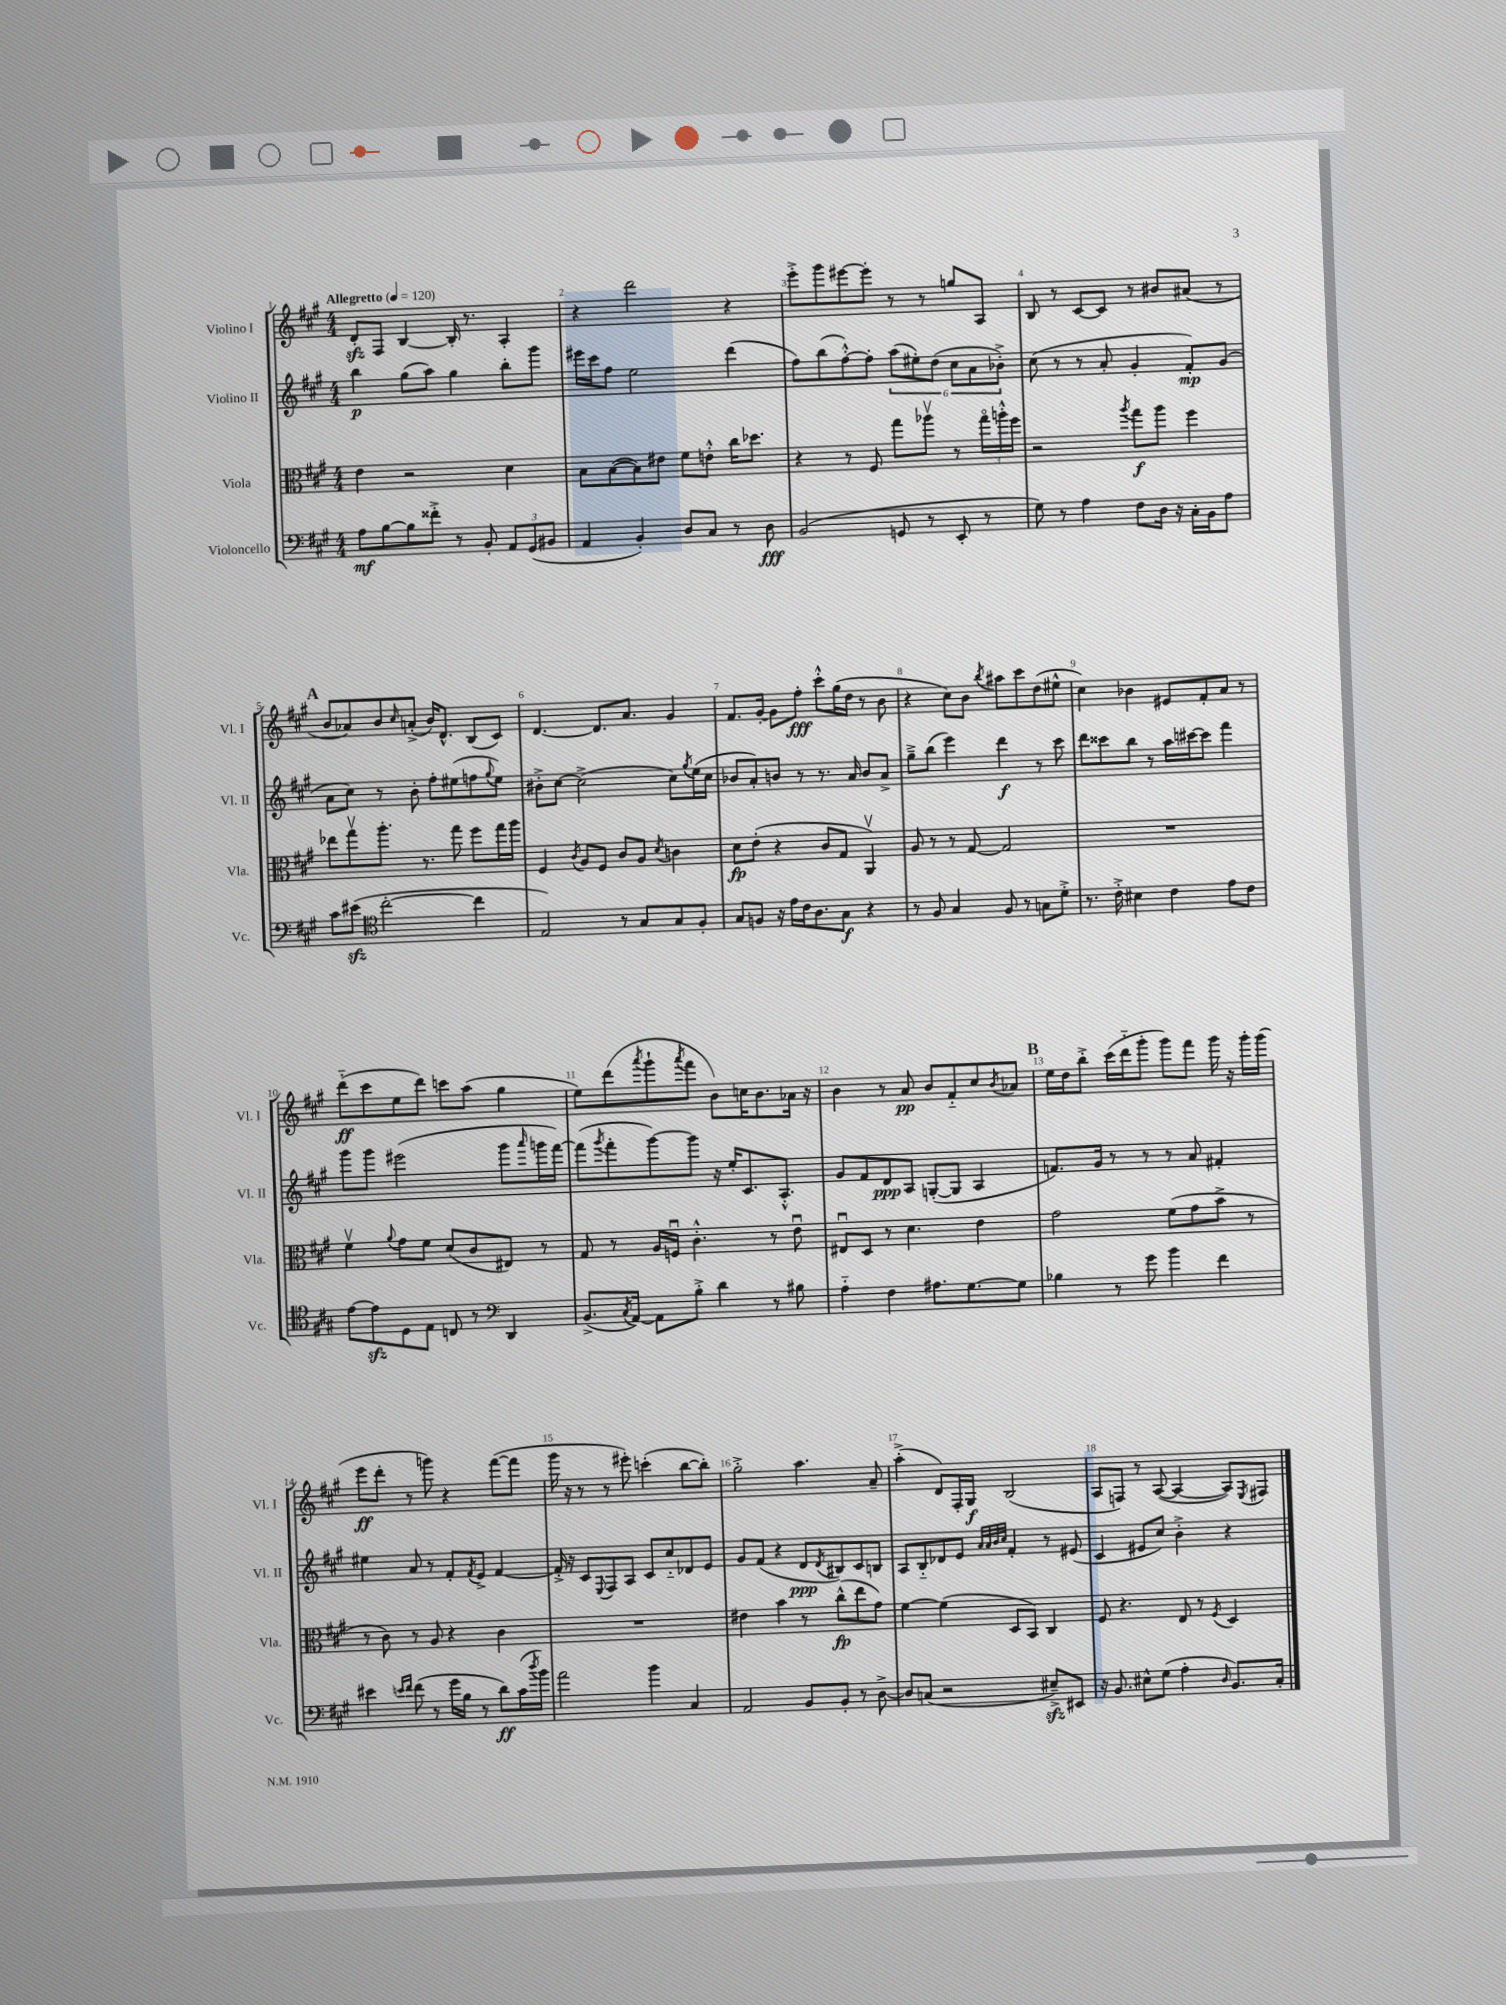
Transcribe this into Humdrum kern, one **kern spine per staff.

**kern	**kern	**kern	**kern
*staff4	*staff3	*staff2	*staff1
*clefF4	*clefC3	*clefG2	*clefG2
*k[f#c#g#]	*k[f#c#g#]	*k[f#c#g#]	*k[f#c#g#]
*M4/4	*M4/4	*M4/4	*M4/4
*MM120	*MM120	*MM120	*MM120
8A\L	4e\	4bb\	8d'/L
[8B\	.	.	8F#/J
8B\]	2r	(8gg#\L	[4B/
8f##'^\J	.	8aa\J)	.
8r	.	4gg#\	16B'/]
.	.	.	8.r
8BB'/	.	.	.
12AA/L	4d\	8bb'\L	4A'/
(12GG#/	.	.	.
.	.	8ggg#\J	.
12BB#/J	.	.	.
=	=	=	=
4AA/	8B\L	16eee#\LL	4r
.	.	16ccc#\J	.
.	([8B\	8ff#\J	.
4BB'/)	8B\])	2ee\	2ddd\
.	8e#\J	.	.
8D/L	8f#\L	.	.
8C#/J	8e'^^\J	.	.
8r	16cc#\LK	(4ddd\	4r
.	8.dd-\J	.	.
8D\	.	.	.
=	=	=	=
(2BB/	4r	8ff#\L)	8eee'^\L
.	.	(8bb\	8ggg#\
.	8r	[8ff#'^^\)	[8eee#\
.	8F#/	8ff#'\]J	8eee#'\]J
8GG/	8gg#\L	(12aa\L	8r
.	.	12ee#'\)	.
8r	8aa-v\J	.	8r
.	.	(12dd\J	.
8EE'/	8r	12cc#\L	8gg/L
.	.	12a\	.
8r	24gg#o\LL	.	8A/J
.	24aa'^^\	12b-'^\J)	.
.	24ff#\JJ	.	.
=	=	=	=
8G#\)	2r	(8cc#\	8B/
8r	.	8r	8r
4A\	.	8r	[8c#/L
.	.	8a'/	8c#/]J
.	8qaa/	.	.
8F#\L	8gg#\L	4g#'/	8r
16D\Jk	8aa\J	.	8b#/L
16r	.	.	.
16C#'\LL	4ff#\	8f#'/L)	(8a#/J
16BB\J	.	.	.
8A\J	.	(8g#/J	8r
=	=	=	=
8c#\L	8ee-\L	8a\L	8b/L
(8e#\J	8gg#v\	8cc#\J)	8a-/)
*clefC4	*	*	*
[2cc#'\	8.aa'\J	8r	8b/
.	.	.	16qqcc#/
.	.	8b'\	(8a'^/J
.	8.r	.	.
.	.	8ff#'\L	16b/LK)
.	.	.	8.d^^/J
.	8gg#\	(8ee#\	.
4cc#\]	8ff#\L	8ff\	(8B/L
.	.	8qqgg#/	.
.	16gg#\L	8ee#\J)	8c#/J)
.	16aa\JJ	.	.
=	=	=	=
2E/)	4F#/	8b#'^\L	[4.d/
.	.	[8cc#\J	.
.	8qc#/	.	.
.	8A/L	(2cc#^\]	.
.	8F#/J	.	8.d/]L
8r	8c#/L	.	.
.	.	.	8.a/J
8G#/L	8A/J	.	.
.	8qd/	.	.
8G#/	4c\	8cc#\L)	4g#/
.	.	8qgg#/	.
8F#'/J	.	(16ee\L	.
.	.	16cc#\JJ	.
=	=	=	=
8G#/L	8d\L	8b-/L	8.f#/L
8F/J	(8e'\J	8a'/)	.
.	.	.	[16g#'/Jk
16r	4r	8b/J	8g#\]L
16e\LL	.	.	.
16c#\J	.	8r	8ff#'\J
8.A\	.	.	.
.	8c#/L	8.r	8ccc#'^^\L
8G#\J	8G#/J	.	(16gg#\L
.	.	16a/	16dd\JJ
4r	4AAv/)	8b/L	8r
.	.	8a^/J	8b\
=	=	=	=
8r	8A/	8gg#~^\L	4r
8F#/	8r	(8bb\J	.
4G#/	8r	4eee\)	8cc#\L)
.	[8G#/	.	8b\J
.	.	.	8qbb/
8F#/	2G#/]	4ddd\	8aa#\L
8r	.	.	8ccc#\
8G\L	.	8r	(8dd\
8d'^\J	.	8ccc#\	8ee#^^\J
=	=	=	=
8.r	1r	8ddd\L	4cc#\)
.	.	8ccc##\	.
16c#'^\	.	.	.
4B#\	.	8bb\J	4b-\
.	.	8r	.
4c#\	.	16aa\LL	8e#/L
.	.	[16ccc#\J	.
.	.	8ccc#\]J	8f#'/
8e\L	.	4fff#\	8a/J
8c#\J	.	.	8r
=	=	=	=
[8e\L	4f#v\	8ggg#\L	(8ddd'~\L
8e\]	.	8ggg#\J	8ccc#\
.	8qqa/	.	.
8D\	8g#\L	(2eee#\	8ee\
8E\J	8f#\J	.	8ddd\J)
8C/	(8d/L	.	8ccc\L
8r	8c#/	.	(8aa\J
*clefF4	*	*	*
4DD/	8E#/J)	8ggg#\L	4gg#\
.	.	16qqaaa/	.
.	8r	16ggg\L	.
.	.	[16fff#\JJ)	.
=	=	=	=
(8.BB^/L	8G#/	(8fff#\]L	8ee\L)
.	.	8qggg#/	.
.	8r	8fff#'\	(8ddd\
8qC#/	.	.	.
[16AA/Jk)	.	.	.
.	.	.	8qaaa/
8AA\]L	16A/LL	[8ggg#\)	8ggg#`\
.	16Fu/JJ	.	.
.	.	.	8qaaa/
8B'^\J	4.c#'^^\	8ggg#\]J	8fff#\J
4d\	.	16r	8b\L)
.	.	16ee'/LK	.
.	.	8.c#/	16cc\K
.	.	.	8.b\
8r	8r	.	.
.	.	8.A'^^/J	.
8B#\	8eu\	.	16a-\Jk
.	.	.	16r
=	=	=	=
4A'~\	8E#u/L	8g#/L	4b\
.	8D/J	8f#/	.
4F#\	8r	8d/	8r
.	4.d\	8A/J	8a/
8.A#\L	.	([8G'/L	8b/L
.	.	8G/]J	8f#'~/
[8.G#\	.	.	.
.	4e\	4A/	8cc#/
.	.	.	8qb/
8G#\]J	.	.	8a-/J
=	=	=	=
4B-\	2g#\	8.f/L)	16ee\LL
.	.	.	16dd\J
.	.	.	8bb'^\J
.	.	16g#/Jk	.
8r	.	8r	(16ccc#\LL
.	.	.	16ddd'~\J
8g#\	.	8r	8ggg#'\J
4b\	(8f#\L	8r	8ggg#\L)
.	8g#\	8a/	8fff#\J
4f#\	8b^\J	4f#'/	16ggg#\
.	.	.	16r
.	8r	.	16ggg#'\LL
.	.	.	(16ggg#\JJ
=	=	=	=
4e#\	8r	4ee#\	8eee\L
.	8c#\)	.	8ddd'\J
16qqe/LL	.	.	.
16qqf#/JJ	.	.	.
(8f#\	8r	8a/	8r
8r	8A/	8r	8ggg\)
16g#\LL	4r	8f#'/L	4r
16B\JJ	.	.	.
.	.	8qf#/	.
8r	.	8e^/J	.
8d\L)	4c#\	[4f#/	([8fff#\L
(16c#\L	.	.	8fff#\]J
8qdd/	.	.	.
16b\JJ)	.	.	.
=	=	=	=
2a\	1r	16f#'^/]	16ggg#\
.	.	16r	16r
.	.	8c#/L	8r
.	.	8qqE/	.
.	.	8F#/	8r
.	.	8A/J	8eee#'\)
4b\	.	8c#/L	(4ccc'\
.	.	8cc#'~/	.
4C#/	.	8d-/	[8bb\L
.	.	8e/J	8bb'\]J)
=	=	=	=
2AA/	4e#\	8g#/L	2gg#'^\
.	.	(8f#/J	.
.	4b\	4r	.
8BB/L	8r	8d/L	4.aa\
.	.	8qd/	.
8BB'/J	(8cc#^^\L	8B#/)	.
8r	8ee\	8c#/	.
[8D^\	8g#\J)	8B/J	8a~/
=	=	=	=
8D/]L	[4f#\	8A/L	(4aa'^\
(8C/J	.	8B'~/	.
2r	(4f#\]	8d-/	8d/L)
.	.	8e/J	16F#'/L
.	.	.	16G#/JJ
.	.	32qqa/LLL	.
.	.	32qqa/	.
.	.	32qqb/	.
.	.	32qqcc#/JJJ	.
.	8D/L	4f#'/	(2B/
.	8BB/J)	.	.
8E#~^/L)	4C#/	8r	.
8EE#/J	.	(8e#/	.
=	=	=	=
16r	8F#/	4c#/	8A/L
8.BB/	.	.	.
.	4.r	.	8F/J)
8E#^^\L	.	8e#/L	8r
(8G#\J	.	8cc#/J)	([8A/
4A'\	8E/	4b'^\	4A/_
.	8r	.	.
16qqD/	8qF#/	.	.
8.BB/L)	4D/	4r	8A/]L)
.	.	.	8qE/
.	.	.	8F#/J
16C#'/Jk	.	.	.
==	==	==	==
*-	*-	*-	*-
